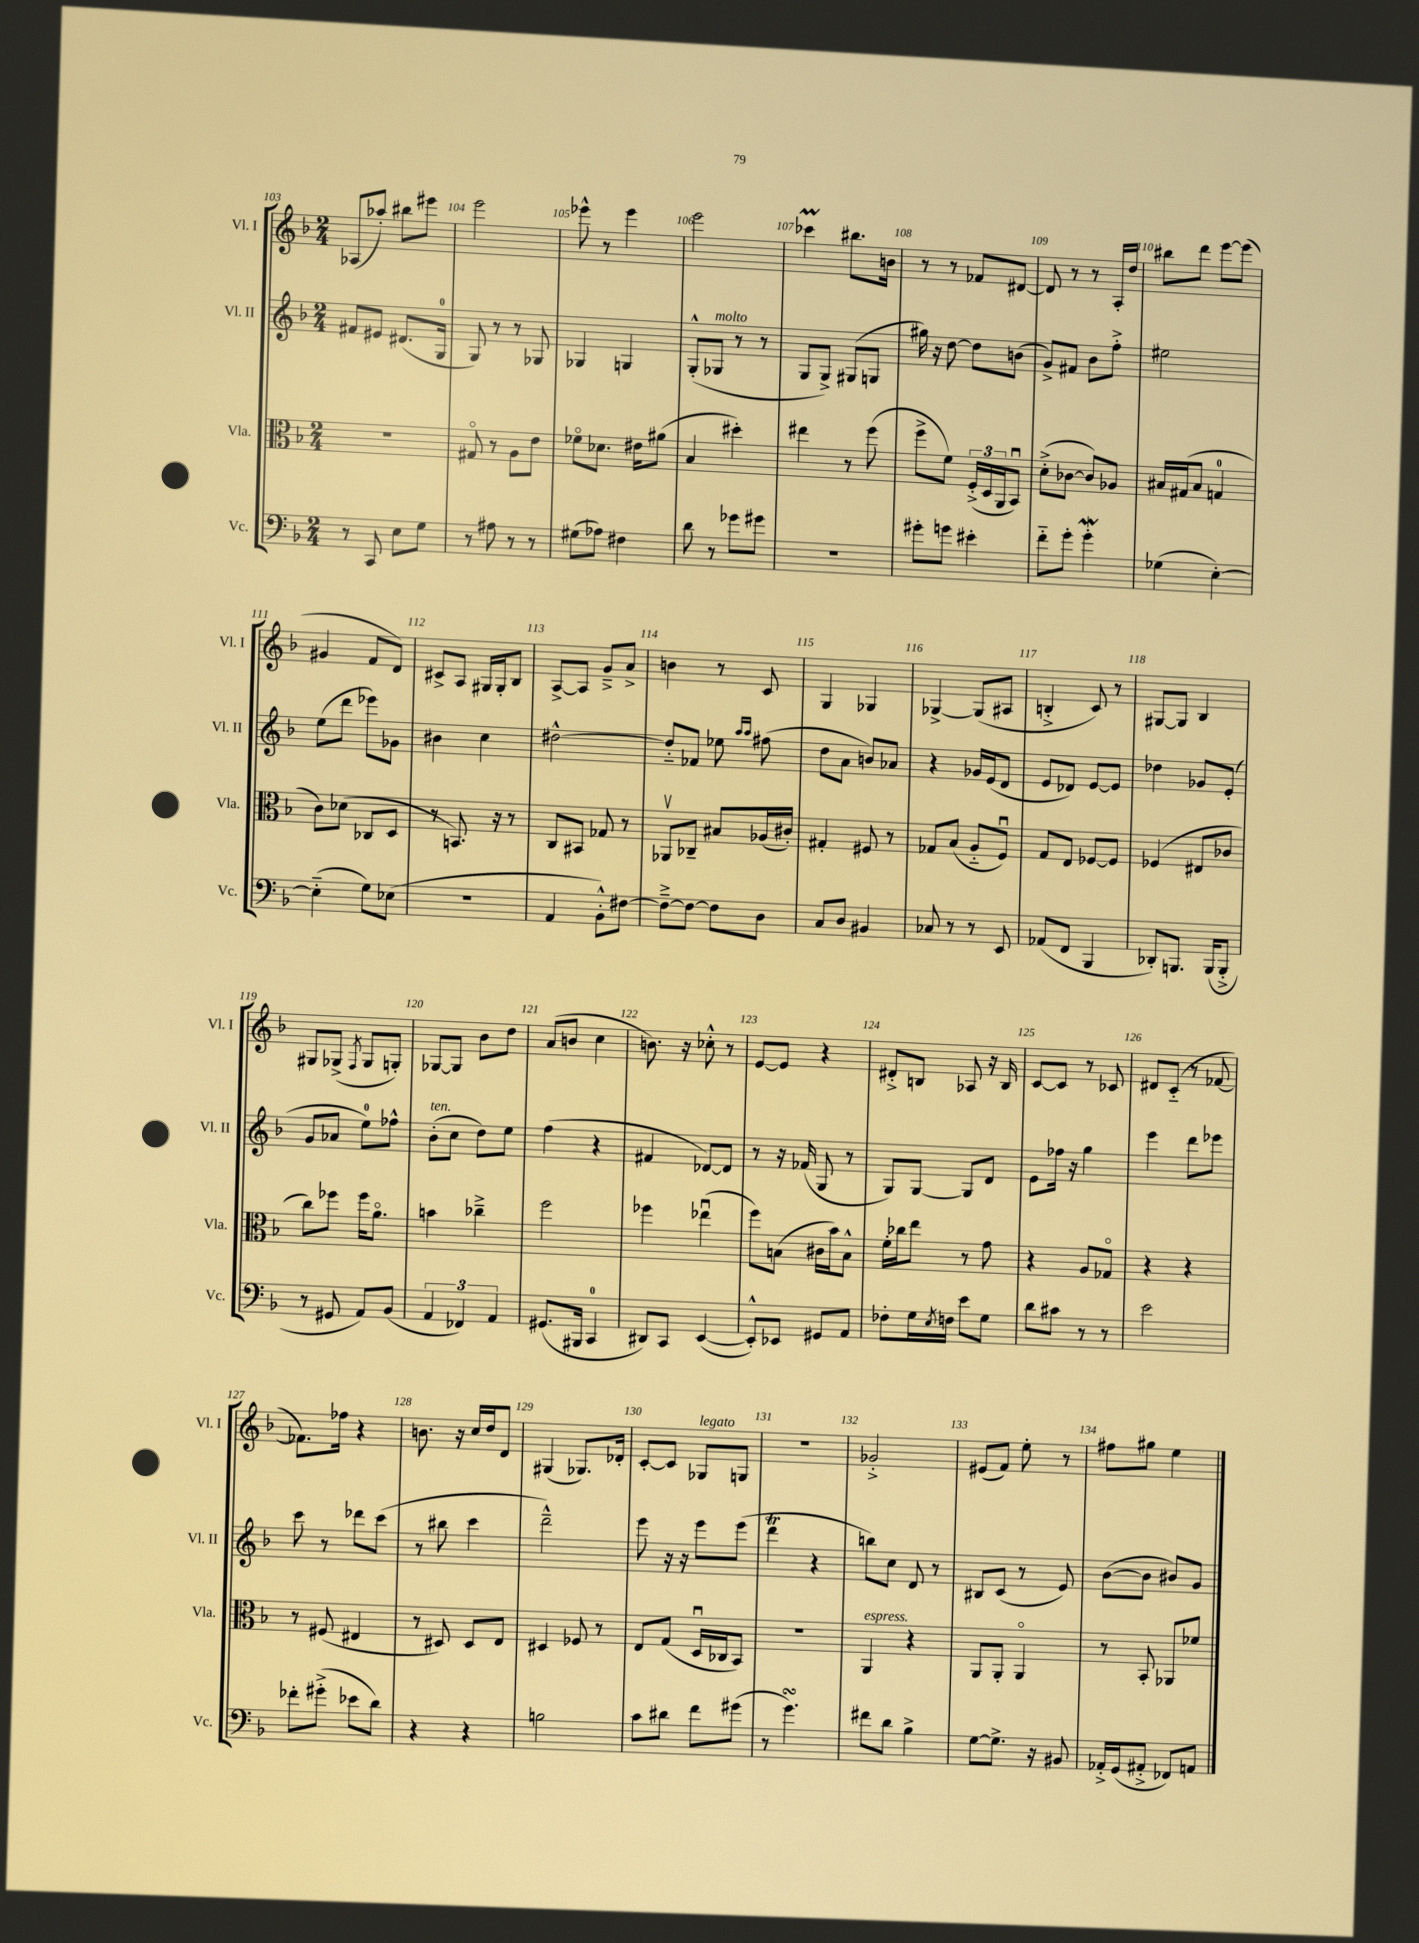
<<
\new StaffGroup <<
\new Staff = "s0" \with { instrumentName = "Vl. I" shortInstrumentName = "Vl. I" } {
    \clef treble \key f \major \numericTimeSignature \time 2/4
    aes8( aes''8-.) bis''8 eis'''8 |
    e'''2 |
    ees'''8-^ r8 ees'''4 |
    e'''2 |
    ces'''4\prall bis''8. b'16 |
    r8 r8 fes'8 dis'8~ |
    dis'8 r8 r8 a16-. d''16 |
    bis''8 d'''8 e'''8~ e'''8( |
    gis'4 f'8 d'8) |
    cis'8-> a8 gis16 gis16-. bes8 |
    a8~-> a8 g'8---> a'8-> |
    b'4 r8 c'8 |
    g4 ges4 |
    ges4~-> ges8( ais8 |
    b4-.-> c'8) r8 |
    gis8~ gis8 bes4 |
    gis8 ges8->( \acciaccatura { f8 } ges8 g8-.) |
    ges8~ ges8 bes'8 d''8 |
    a'8( b'8 c''4 |
    b'8.) r16 ces''8-.-^ r8 |
    e'8~ e'8 r4 |
    dis'8-.-> b8 aes8 r16 b16 |
    c'8~ c'8 r8 ces'8 |
    dis'8 c'8-_( r8 fes'8~ |
    fes'8.) fes''16 r4 |
    b'8. r16 c''16 d''16 d'8 |
    gis4( ges8.) des'16-. |
    c'8~-. c'8 ges8^\markup { \italic "legato" } g8 |
    r2 |
    ges'2-.-> |
    eis'8( f'8) e''8-. r8 |
    fis''8 gis''8 e''4 \bar "|." |
}
\new Staff = "s1" \with { instrumentName = "Vl. II" shortInstrumentName = "Vl. II" } {
    \clef treble \key f \major \numericTimeSignature \time 2/4
    fis'8 eis'8 dis'8.( g16-0 |
    g8) r8 r8 ges8 |
    ges4 g4 |
    g8-.-^( ges8^\markup { \italic "molto" } r8 r8 |
    g8 g8->) gis8( g8 |
    gis''16) r16 d''8~ d''8 b'8( |
    g'8->) fis'8 bes'8 f''8-.-> |
    eis''2 |
    e''8( d'''8 ees'''8) ges'8 |
    bis'4 c''4 |
    dis''2~-^ |
    dis''8-_ fes'8 ees''8 \grace { a''16 a''16 } fis''8( |
    d''8 a'8 b'8) aes'8 |
    r4 ges'16 e'16( d'8 |
    e'8 des'8) e'8~ e'8 |
    des''4 ges'8 e'8-.( |
    g'8 aes'8 e''8-0) fes''8-^ |
    bes'8-.^\markup { \italic "ten." }( c''8 d''8) e''8 |
    f''4( r4 |
    fis'4 des'8~) des'8 |
    r8 r16 fes'16( g8 r8 |
    g8) g8~ g8 d'8 |
    e'8 fes''16 r16 g''4 |
    e'''4 d'''8 ees'''8 |
    c'''8 r8 des'''8 c'''8( |
    r8 bis''8 c'''4 |
    d'''2---^) |
    e'''8 r16 r16 e'''8 e'''8( |
    d'''4\trill r4 |
    b''8) c''8 d'8 r8 |
    bis8 c'8( r8 e'8) |
    bes'8~( bes'8 bis'8) g'8 \bar "|." |
}
\new Staff = "s2" \with { instrumentName = "Vla." shortInstrumentName = "Vla." } {
    \clef alto \key f \major \numericTimeSignature \time 2/4
    R2 |
    gis8\flageolet r8 a8 e'8 |
    fes'8\flageolet des'8. eis'16 ais'8( |
    bes4 dis''4-.) |
    eis''4 r8 f''8( |
    f''8-> f'8) \tuplet 3/2 { f16-.->( d16 a,16 } bes,8\downbow) |
    d'8-.->( ces'8~ ces'8) aes8 |
    bis16 gis16( bis8 g4-0 |
    c'8) des'8( ces8 d8 |
    r8 b,8.) r16 r8 |
    c8 bis,8 ges8 r8 |
    aes,8\upbow ces8-- bis8 aes16( cis'16-.) |
    gis4-. fis8 r8 |
    ges8 bes8( a8-_ f8\downbow) |
    g8 e8 fes8~ fes8 |
    fes4( eis8 ces'8 |
    c''8) fes''8 fes''16 a'8.\flageolet |
    b'4 ces''4---> |
    f''2 |
    fes''4 ees''4\downbow( |
    f''8) b8( cis'16 bes'16) b8-^ |
    f'16-. ces''16 e''8 r8 g'8 |
    r4 a8 ges8\flageolet |
    r4 r4 |
    r8 fis8( eis4 |
    r8 dis8) dis8 e8 |
    dis4 fes8 r8 |
    e8 g8( d16\downbow ces16 bes,8) |
    R2 |
    a,4^\markup { \italic "espress." } r4 |
    a,8 a,8-. a,4\flageolet |
    r8 bes,8-. aes,8 fes'8 \bar "|." |
}
\new Staff = "s3" \with { instrumentName = "Vc." shortInstrumentName = "Vc." } {
    \clef bass \key f \major \numericTimeSignature \time 2/4
    r8 c,8 e8 g8 |
    r8 ais8 r8 r8 |
    gis8( aes8) fis4 |
    d'8 r8 ges'8 gis'8 |
    R2 |
    gis'8-. g'8 eis'4-. |
    f'8-_ g'8-. g'4-.\mordent |
    ges4( e4~-.) |
    e4-_( g8) ees8( |
    R2 |
    a,4 bes,8-.-^) fis8~ |
    fis8~---> fis8~ fis8 d8 |
    c8 d8 bis,4 |
    ces8 r8 r8 e,8 |
    aes,8( f,8 bes,,4 |
    des,8-.) b,,8. b,,16( b,,8-.-> |
    r8 gis,8 a,8) bes,8( |
    \tuplet 3/2 { a,4 fes,4) a,4 } |
    gis,8.( bis,,16 c,4-0 |
    dis,8) c,8 e,4~( |
    e,8-.-^) ees,8 gis,8 a,8 |
    fes8-. g16 \acciaccatura { e8 } f16 e'8 g8 |
    d'8 cis'8 r8 r8 |
    e'2 |
    fes'8-. gis'8-.->( ees'8 d'8) |
    r4 r4 |
    b2 |
    c'8 dis'8 f'8 gis'8( |
    r8 g'4.\turn) |
    fis'8 d'8 bes4-> |
    g8~ g8.-> r16 bis,8 |
    aes,16-.-> g,16( ais,8-.-> fes,8) a,8 \bar "|." |
}
>>
>>
\layout { \context { \Score currentBarNumber = #103 \override BarNumber.break-visibility = ##(#f #t #t) barNumberVisibility = #all-bar-numbers-visible } }
